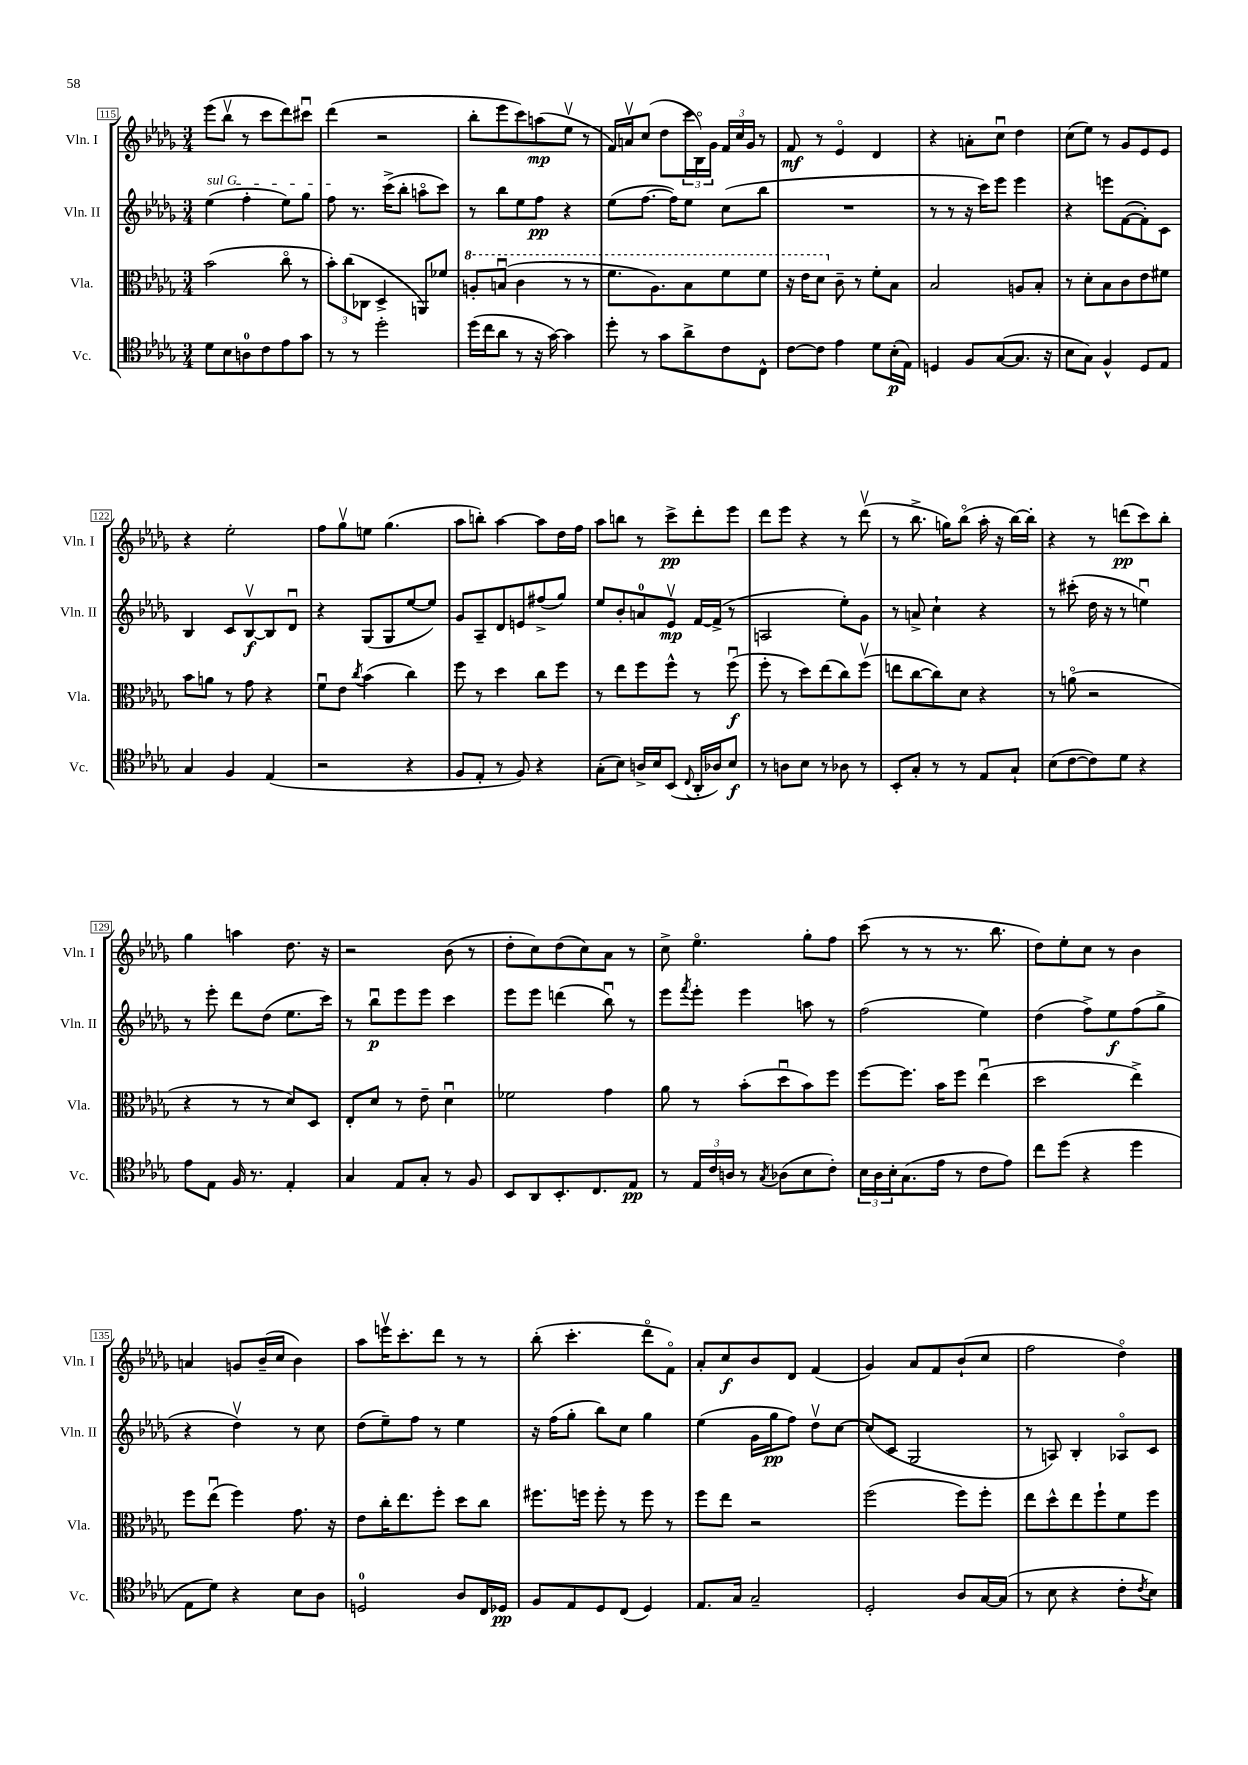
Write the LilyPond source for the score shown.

<<
\new StaffGroup <<
\new Staff = "s0" \with { instrumentName = "Vln. I" shortInstrumentName = "Vln. I" } {
    \clef treble \key des \major \numericTimeSignature \time 3/4
    ees'''8( bes''8\upbow r8 c'''8 des'''8) cis'''8\downbow |
    des'''4( r2 |
    bes''8-. ees'''8 c'''8) a''8\mp( ees''8\upbow r8 |
    f'16) a'16\upbow c''8( des''8 \tuplet 3/2 { c'''16 bes16\flageolet) ges'16 } \tuplet 3/2 { f'16 c''16 ges'16 } r8 |
    f'8\mf r8 ees'4\flageolet des'4 |
    r4 a'8-. c''8\downbow des''4 |
    c''8( ees''8) r8 ges'8 ees'8 ees'8 |
    r4 ees''2-. |
    f''8 ges''8\upbow e''8 ges''4.( |
    aes''8 b''8-.) aes''4~ aes''8 des''16 f''16 |
    aes''8 b''8 r8 c'''8->\pp des'''8-. ees'''8 |
    des'''8 ees'''8 r4 r8 des'''8\upbow( |
    r8 bes''8.-> g''16) bes''8\flageolet( aes''16-. r16 bes''16~) bes''16-. |
    r4 r8 d'''8\pp( c'''8) bes''8-. |
    ges''4 a''4 des''8. r16 |
    r2 bes'8( r8 |
    des''8-. c''8) des''8( c''8) aes'8 r8 |
    c''8-> ees''4.\flageolet ges''8-. f''8 |
    c'''8( r8 r8 r8. bes''8. |
    des''8) ees''8-. c''8 r8 bes'4 |
    a'4 g'8 bes'16--( c''16 bes'4) |
    aes''8 e'''16\upbow c'''8.-. des'''8 r8 r8 |
    bes''8-.( c'''4.-. des'''8\flageolet f'8\flageolet) |
    aes'8-. c''8\f bes'8 des'8 f'4( |
    ges'4) aes'8 f'8 bes'8-!( c''8 |
    f''2 des''4\flageolet) \bar "|." |
}
\new Staff = "s1" \with { instrumentName = "Vln. II" shortInstrumentName = "Vln. II" } {
    \clef treble \key des \major \numericTimeSignature \time 3/4
    \once \override TextSpanner.bound-details.left.text = \markup { \italic "sul G" } ees''4\startTextSpan( f''4-. ees''8) ges''8 |
    f''8\stopTextSpan r8. c'''16->( bes''8-. a''8\flageolet c'''8) |
    r8 bes''8 ees''8 f''8\pp r4 |
    ees''8( f''8.~ f''16) ees''8 c''8( bes''8 |
    R2. |
    r8 r8 r16 c'''16) ees'''8 ees'''4 |
    r4 e'''8 f'8~( f'8-.) c'8 |
    bes4 c'8 bes8~\upbow\f bes8 des'8\downbow |
    r4 ges8( ges8 ees''8~ ees''8) |
    ges'8 aes8-- des'8 e'8 fis''8->( ges''8) |
    ees''8 bes'8-. a'8-0 ees'8\upbow\mp f'16~ f'16->( r8 |
    a2 ees''8-.) ges'8 |
    r8 a'8-> c''4-! r4 |
    r8 cis'''8-.( des''16 r16 r8 e''4\downbow) |
    r8 ees'''8-. des'''8 des''8( ees''8. c'''16) |
    r8 bes''8\downbow\p ees'''8 ees'''8 c'''4 |
    ees'''8 ees'''8 d'''4( bes''8\downbow) r8 |
    ees'''8 \acciaccatura { f'''8 } ees'''8-. ees'''4 a''8 r8 |
    f''2( ees''4) |
    des''4( f''8->) ees''8\f f''8( ges''8-> |
    r4 des''4\upbow) r8 c''8 |
    des''8( ees''8--) f''8 r8 ees''4 |
    r16 f''16( ges''8-. bes''8) c''8 ges''4 |
    ees''4( ges'16 ges''16\pp f''8) des''8\upbow c''8~ |
    c''8( c'8 ges2 |
    r8 a8) bes4-. aes8\flageolet c'8 \bar "|." |
}
\new Staff = "s2" \with { instrumentName = "Vla." shortInstrumentName = "Vla." } {
    \clef alto \key des \major \numericTimeSignature \time 3/4
    bes'2( c''8\flageolet r8 |
    \tuplet 3/2 { bes'8-.) c''8( ces8 } des4-> a,8) fes'8 |
    \ottava #1 a'8-. b'8\downbow( c''4 r8 r8 |
    f''8. aes'8.) bes'8 f''8 f''8 |
    r16 ees''16 des''8 \ottava #0 c'8-- r8 f'8-. bes8 |
    bes2 a8 bes8-. |
    r8 des'8-. bes8 c'8 ees'8 fis'8 |
    bes'8 a'8 r8 ges'8 r4 |
    f'8\downbow ees'8 \acciaccatura { c''8 } bes'4( c''4) |
    f''8 r8 des''4 c''8 f''8 |
    r8 ees''8 f''8 f''8-^ r8 f''8\downbow\f( |
    f''8-. r8 des''8) ees''8( c''8) f''8\upbow( |
    e''8 c''8~ c''8) des'8 r4 |
    r8 a'8\flageolet( r2 |
    r4 r8 r8 des'8) des8 |
    ees8-. des'8 r8 ees'8-- des'4\downbow |
    fes'2 ges'4 |
    aes'8 r8 bes'8-.( des''8\downbow bes'8) f''8 |
    f''8~ f''8. bes'16 f''8 ees''4\downbow( |
    des''2 ees''4->) |
    f''8 ees''8\downbow( f''4) ges'8. r16 |
    ees'8 c''16-. ees''8. f''8-. des''8 c''8 |
    fis''8. f''16 f''8-. r8 f''8 r8 |
    f''8 ees''8 r2 |
    f''2( f''8) f''8-. |
    ees''8 des''8-^ ees''8 f''8-! f'8 f''8 \bar "|." |
}
\new Staff = "s3" \with { instrumentName = "Vc." shortInstrumentName = "Vc." } {
    \clef tenor \key des \major \numericTimeSignature \time 3/4
    des'8 bes8 a8-0 c'8 ees'8 ges'8 |
    r8 r8 des''2-. |
    des''16( c''16 aes'8 r8 r16 ges'16~) ges'4 |
    des''8-. r8 ges'8 aes'8-> c'8 c8-^ |
    c'8~ c'8 ees'4 des'8 bes16-.\p( ees16) |
    d4 f8 ges8~( ges8. r16 |
    bes8 ges8) f4-^ des8 ees8 |
    ges4 f4 ees4( |
    r2 r4 |
    f8 ees8-. r8 f8) r4 |
    ges8-.( bes8) a16-> bes16 bes,8( \appoggiatura { c8 } aes,16-. aes16) bes8\f |
    r8 a8 bes8 r8 aes8 r8 |
    bes,8-. ges8-. r8 r8 ees8 ges8-! |
    bes8( c'8~ c'8) des'8 r4 |
    ees'8 ees8 f16 r8. ees4-. |
    ges4 ees8 ges8-. r8 f8 |
    bes,8 aes,8 bes,8.-. c8. ees8\pp |
    r8 \tuplet 3/2 { ees16 c'16 a16 } r8 \acciaccatura { ges8 } aes8( bes8 c'8-.) |
    \tuplet 3/2 { bes16 aes16 bes16-. } ges8.( ees'16 r8 c'8 ees'8) |
    c''8 des''8( r4 des''4 |
    ees8 des'8) r4 bes8 aes8 |
    d2-0 aes8 c16 des16\pp |
    f8 ees8 des8 c8( des4) |
    ees8. ges16 ges2-- |
    des2-. aes8 ges16~ ges16( |
    r8 bes8 r4 c'8-. \acciaccatura { c'8 } bes8) \bar "|." |
}
>>
>>
\layout { \context { \Score currentBarNumber = #115 \override BarNumber.stencil = #(make-stencil-boxer 0.1 0.3 ly:text-interface::print) } }
